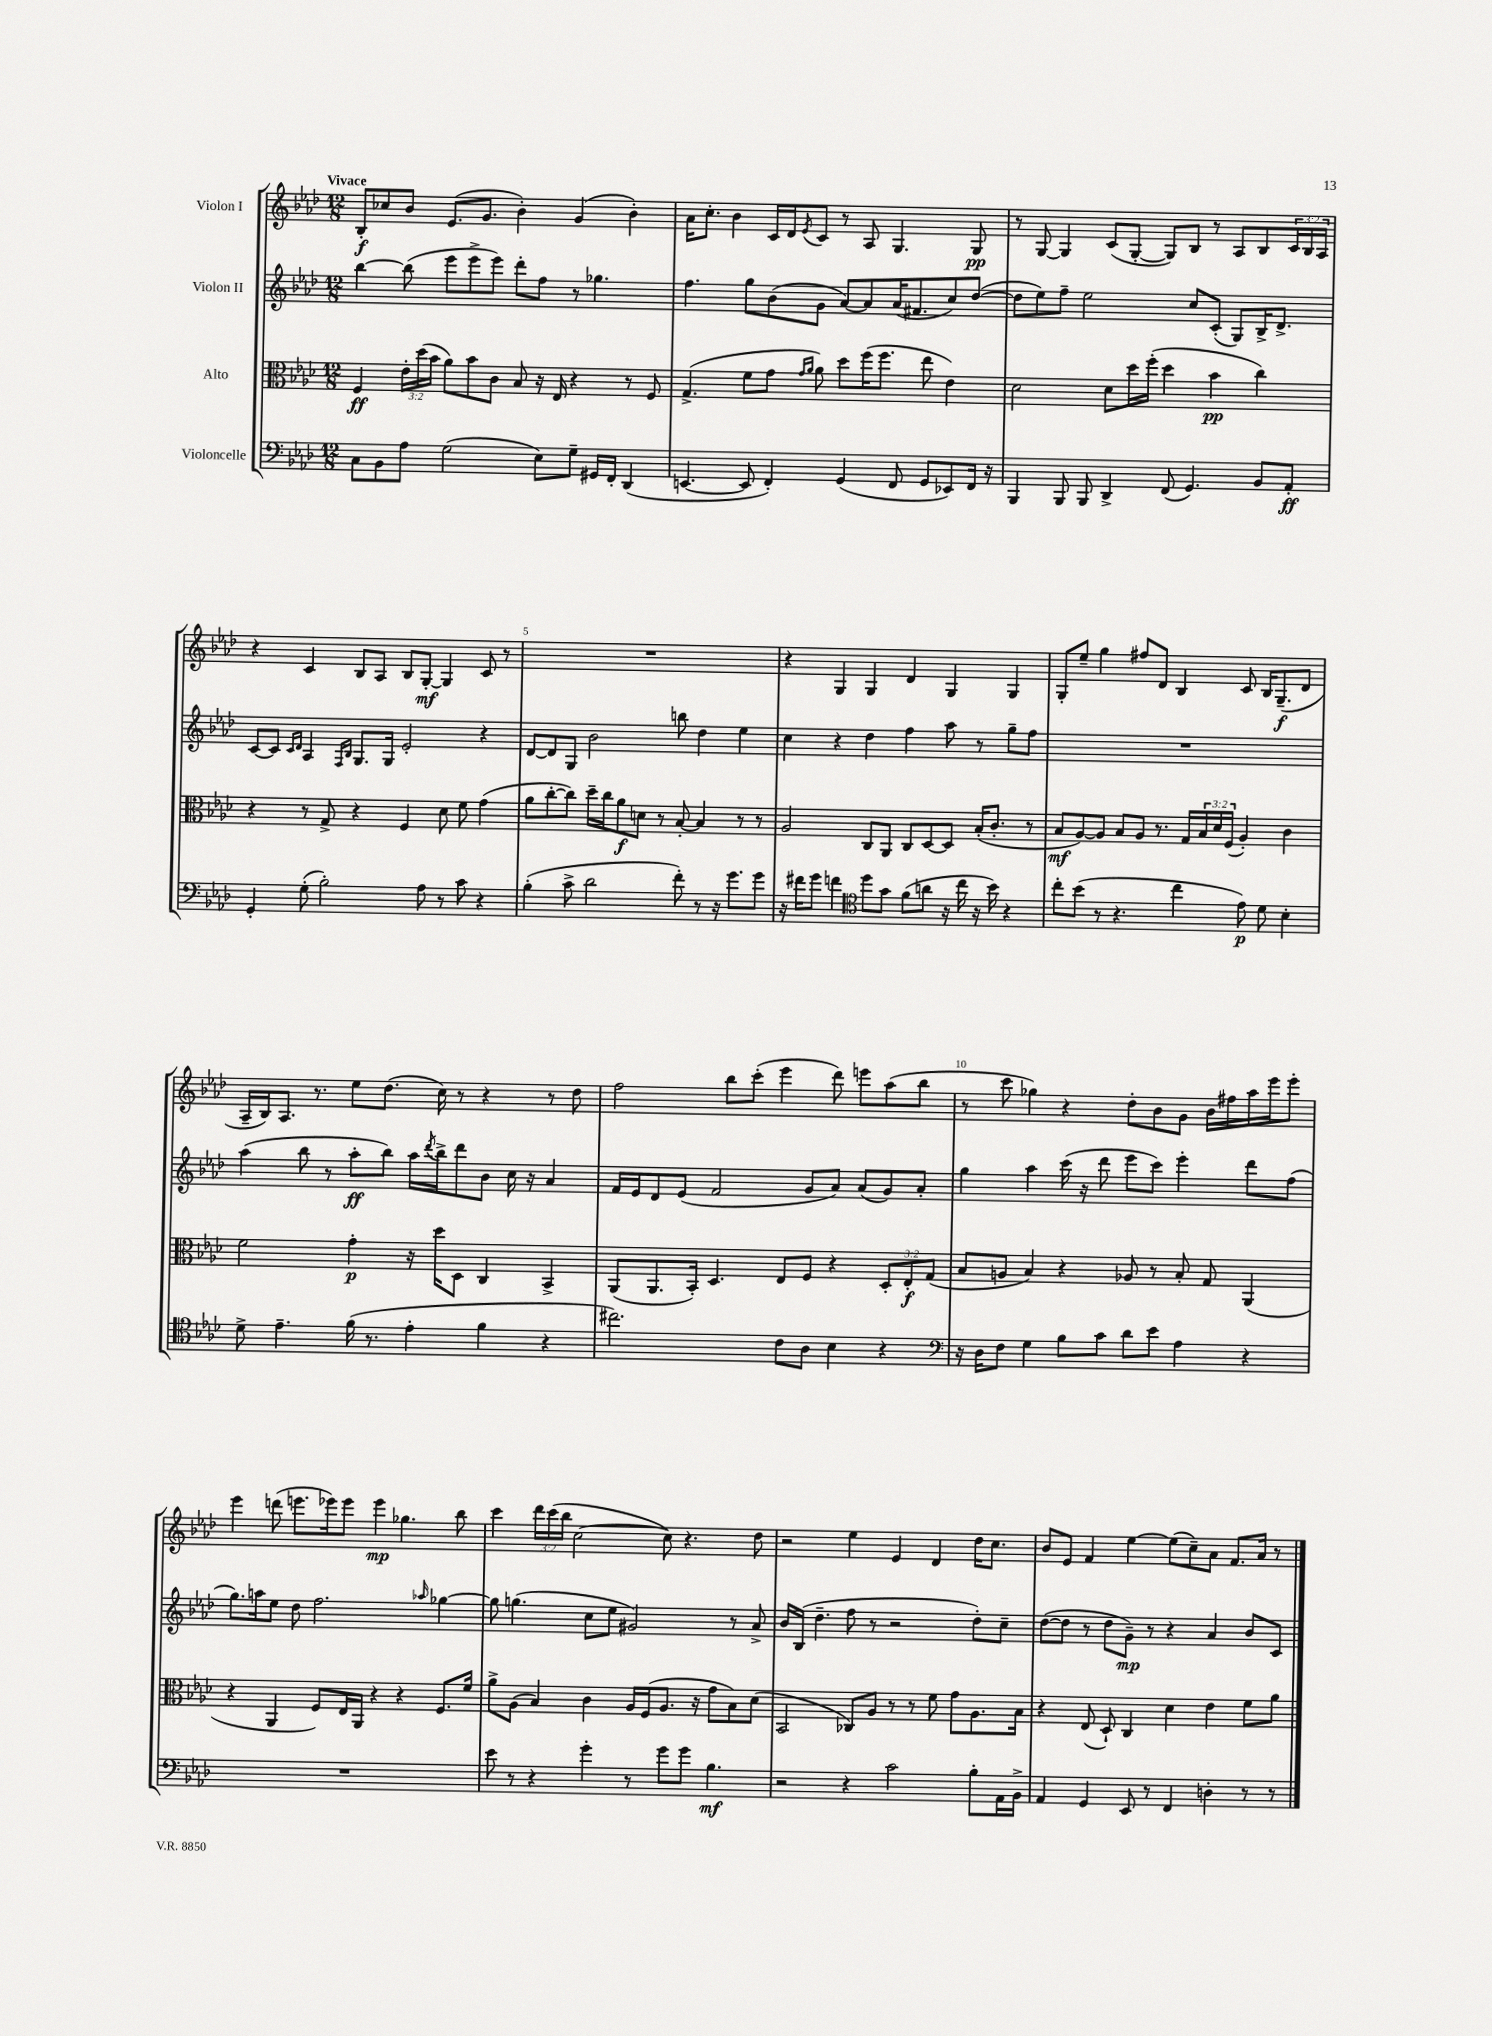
<<
\new StaffGroup <<
\new Staff = "s0" \with { instrumentName = "Violon I" } {
    \clef treble \key aes \major \numericTimeSignature \time 12/8 \override Staff.TupletNumber.text = #tuplet-number::calc-fraction-text \tempo "Vivace"
    bes8-.\f ces''8 bes'8 ees'8.( g'8. bes'4-.) g'4( bes'4-.) |
    aes'16 c''8.-. bes'4 c'16 des'16 \acciaccatura { ees'8 } c'8 r8 aes8 g4. g8\pp |
    r8 g8~ g4 c'8( g8~-. g8) bes8 r8 aes8 bes8 \tuplet 3/2 { c'16 bes16 aes16 } |
    r4 c'4 bes8 aes8 bes8 g8~-.\mf g4 c'8 r8 |
    R1. |
    r4 g4 g4 des'4 g4 g4 |
    g8-. ees''8-- g''4 fis''8 des'8 bes4 c'8 bes16 g8.--\f( des'8 |
    aes16-- bes16) aes8. r8. ees''8 des''8.( c''16) r8 r4 r8 des''8 |
    f''2 bes''8 c'''8-.( ees'''4 des'''8) e'''8 aes''8( bes''8 |
    r8 c'''8 ges''4) r4 des''8-. bes'8 g'8 bes'16 fis''16 aes''16 ees'''16 ees'''8-. |
    ees'''4 d'''8( e'''8. ees'''16) ees'''8 ees'''4\mp ges''4. bes''8 |
    c'''4 \tuplet 3/2 { des'''16 c'''16( bes''16 } c''2~ c''8) r4. des''8 |
    r2 ees''4 ees'4 des'4 des''16 c''8. |
    bes'8 ees'8 f'4 ees''4~ ees''8( c''8--) aes'8 f'8. aes'16 r8 \bar "|." |
}
\new Staff = "s1" \with { instrumentName = "Violon II" } {
    \clef treble \key aes \major \numericTimeSignature \time 12/8
    bes''4~ bes''8( ees'''8 ees'''8-> ees'''8) des'''8-. f''8 r8 ges''4. |
    f''4. g''8 bes'8( g'8 aes'8~) aes'8 aes'16( fis'8. c''8) des''8~( |
    des''8 ees''8) f''8-- ees''2 c''8 c'8-.( g8) bes16-> des'8.-> |
    c'8~ c'8 \grace { c'16 des'16 } aes4 \grace { f16 bes16 } g8. g16 ees'2-. r4 |
    des'8~ des'8 g8 bes'2 b''8 des''4 ees''4 |
    c''4 r4 des''4 f''4 aes''8 r8 g''8-- f''8 |
    R1. |
    aes''4( bes''8 r8 aes''8-.\ff bes''8) aes''16 \acciaccatura { des'''8 } bes''16-> des'''8 bes'8 c''16 r16 aes'4 |
    f'16 ees'16 des'8 ees'8( f'2 g'8 aes'8) aes'8( g'8) aes'8-. |
    g''4 aes''4 c'''16( r16 des'''8 ees'''8 c'''8) ees'''4-. des'''8 f''8( |
    g''8.) a''16 ees''8 des''8 f''2. \grace { aes''16 } ges''4~ |
    ges''8 g''4.( c''8 ees''8 gis'2) r8 aes'8-> |
    bes'16 bes16( des''4.-- f''8 r8 r2 des''8-.) c''8-- |
    des''8~( des''8 r8 des''8 g'8--\mp) r8 r4 aes'4 bes'8 c'8 \bar "|." |
}
\new Staff = "s2" \with { instrumentName = "Alto" } {
    \clef alto \key aes \major \numericTimeSignature \time 12/8 \override Staff.TupletNumber.text = #tuplet-number::calc-fraction-text
    f4\ff \tuplet 3/2 { ees'16-. des''16( bes'16 } aes'8) bes'8 c'8 bes8 r16 ees16 r4 r8 f8 |
    g4.->( f'8 g'8 \grace { g'16 aes'16 } aes'8) des''8 f''16( f''8. ees''8 ees'4) |
    des'2 des'8 des''16 f''16-.( des''4 bes'4\pp c''4) |
    r4 r8 g8-> r4 f4 des'8 f'8 g'4( |
    aes'8 c''8~-. c''8) des''16-- c''16 aes'8\f d'8 r8 bes8~-. bes4 r8 r8 |
    aes2 c8 aes,8 c8 des8~ des8 bes16-.( c'8.-. r8 |
    bes8\mf aes8~) aes8 bes8 aes8 r8. g16 \tuplet 3/2 { bes16 des'16 f16( } aes4-.) c'4 |
    f'2 g'4-.\p r16 des''16 des8 c4 bes,4-> |
    aes,8( aes,8. bes,16-.) des4. ees8 f8 r4 \tuplet 3/2 { des8-. ees8-.\f g8( } |
    bes8 a8 bes4) r4 aes8 r8 bes8-. g8 aes,4( |
    r4 aes,4 f8) ees16 aes,16 r4 r4 f8. f'16 |
    aes'8-> aes8( bes4) c'4 aes16 f16( aes8. r16 g'8 bes8) des'8( |
    bes,2 ces8) aes8 r8 r8 f'8 g'8 aes8. bes16 |
    r4 ees8( des8-!) c4 des'4 ees'4 f'8 aes'8 \bar "|." |
}
\new Staff = "s3" \with { instrumentName = "Violoncelle" } {
    \clef bass \key aes \major \numericTimeSignature \time 12/8
    c8 bes,8 aes8 g2( ees8) g8-- gis,16 f,16-. des,4( |
    e,4.~ e,8 f,4-.) g,4( f,8 g,8 ees,8) f,16 r16 |
    bes,,4 bes,,8 bes,,8 des,4-> f,8( g,4.) bes,8 aes,8-.\ff |
    g,4-. g8-.( bes2-.) aes8 r8 c'8 r4 |
    bes4-.( c'8-> des'2 f'8-.) r8 r16 g'8. g'8 |
    r16 fis'16 g'8 f'4 \clef tenor des''8 g'8 f'8( a'8 r16 c''16 r16 bes'16) r4 |
    c''8-. bes'8( r8 r4. c''4 ees'8\p) des'8 bes4-. |
    des'8-> ees'4.-- f'16( r8. ees'4-. f'4 r4 |
    cis''2.) c'8 aes8 bes4 r4 |
    \clef bass r16 des16 f8 g4 bes8 c'8 des'8 ees'8 aes4 r4 |
    R1. |
    ees'8 r8 r4 g'4-. r8 g'8 g'8 bes4.\mf |
    r2 r4 c'2 bes8-. aes,16 bes,16-> |
    aes,4 g,4 ees,8 r8 f,4 d4-. r8 r8 \bar "|." |
}
>>
>>
\layout { \context { \Score \override BarNumber.break-visibility = ##(#f #t #t) barNumberVisibility = #(every-nth-bar-number-visible 5) } }
